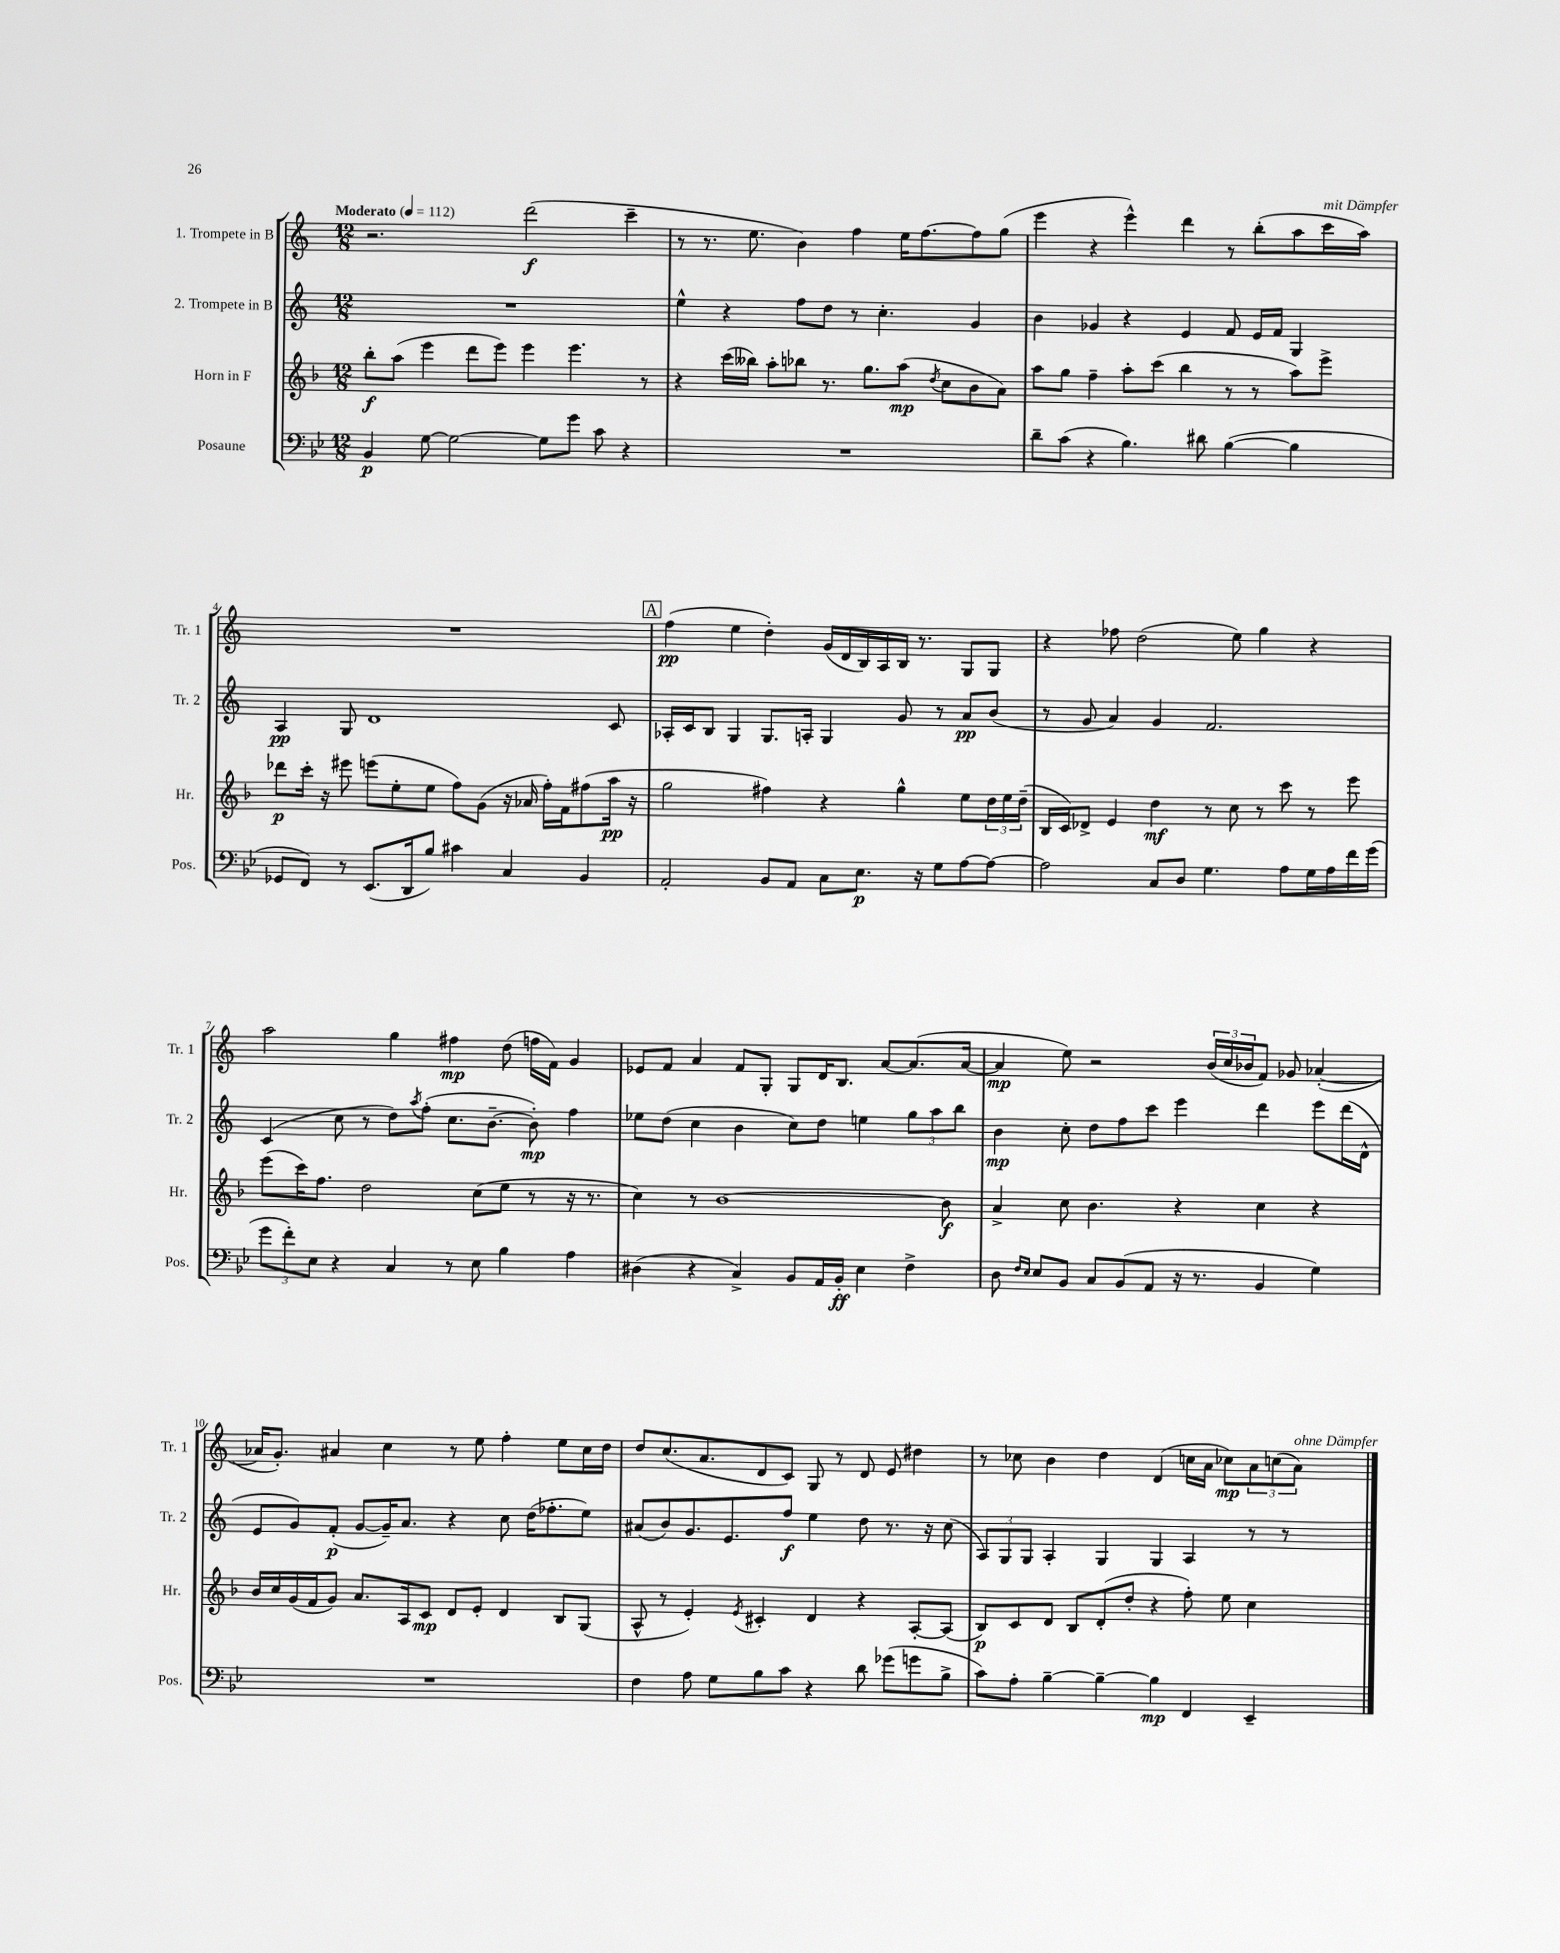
<<
\new StaffGroup <<
\new Staff = "s0" \with { instrumentName = "1. Trompete in B" shortInstrumentName = "Tr. 1" } {
    \clef treble \key c \major \numericTimeSignature \time 12/8 \tempo "Moderato" 4 = 112
    r2. d'''2\f( c'''4-- |
    r8 r8. e''8. b'4) f''4 e''16 f''8.~ f''8 g''8( |
    e'''4 r4 e'''4-^) d'''4 r8 b''8-.( a''8 c'''16^\markup { \italic "mit Dämpfer" } a''16) |
    R1. |
    \mark \markup { \box "A" } f''4\pp( e''4 d''4-.) g'16( d'16 b16) a16 b16 r8. g8 g8 |
    r4 fes''8 d''2( e''8) g''4 r4 |
    a''2 g''4 fis''4\mp d''8( f''16 f'16) g'4 |
    ees'8 f'8 a'4 f'8 g8-. g8 d'16 b8. a'8~ a'8.( a'16~ |
    a'4\mp e''8) r2 \tuplet 3/2 { b'16( c''16 bes'16 } f'8) ges'8 aes'4~-.( |
    aes'16 g'8.-.) ais'4 c''4 r8 e''8 f''4-. e''8 c''16 d''16 |
    d''8 c''8.( a'8. d'8 c'8) g8 r8 d'8 e'8 dis''4 |
    r8 ces''8 b'4 d''4 d'4( c''16 a'16 ces''8\mp) \tuplet 3/2 { a'8 c''8( a'8^\markup { \italic "ohne Dämpfer" }) } \bar "|." |
}
\new Staff = "s1" \with { instrumentName = "2. Trompete in B" shortInstrumentName = "Tr. 2" } {
    \clef treble \key c \major \numericTimeSignature \time 12/8
    R1. |
    e''4-^ r4 f''8 d''8 r8 c''4.-. g'4 |
    b'4 ges'4 r4 e'4 f'8 e'16 f'16 g4 |
    a4\pp g8 d'1 c'8 |
    \mark \markup { \box "A" } aes16-. c'16 b8 g4 g8. a16-. g4 g'8 r8 a'8\pp b'8( |
    r8 g'8 a'4) g'4 f'2. |
    c'4( c''8 r8 d''8) \acciaccatura { a''8 } f''8-.( c''8. b'8.~-- b'8-.\mp) f''4 |
    ees''8 d''8( c''4 b'4 c''8) d''8 e''4 \tuplet 3/2 { g''8 a''8 b''8 } |
    b'4\mp c''8-. d''8 f''8 c'''8 e'''4 d'''4 e'''8 d'''16( d'16-^ |
    e'8 g'8) f'8-.\p( g'8~ g'16--) a'8. r4 c''8 d''16( fes''8.-. e''8) |
    ais'8( b'8) g'8. e'8. f''8\f e''4 d''8 r8. r16 c''8( |
    \tuplet 3/2 { a8) g8 g8 } a4-. g4 g4 a4 r8 r8 \bar "|." |
}
\new Staff = "s2" \with { instrumentName = "Horn in F" shortInstrumentName = "Hr." } {
    \clef treble \key f \major \numericTimeSignature \time 12/8
    bes''8-.\f a''8( e'''4 d'''8 e'''8) e'''4 e'''4. r8 |
    r4 c'''16( beses''16) a''8-. bes''8 r8. g''8. a''8\mp( \acciaccatura { d''8 } c''8 bes'8 a'8) |
    a''8 g''8 f''4-- a''8-. c'''8( bes''4 r8 r8 a''8) e'''8-> |
    des'''8\p c'''16-. r16 eis'''8 e'''8( e''8-. e''8 f''8) g'8( r16 aes'16 f''16-.) f'16 fis''8( a''16\pp r16 |
    \mark \markup { \box "A" } g''2 fis''4) r4 g''4-^ e''8 \tuplet 3/2 { d''16 e''16 d''16--( } |
    bes16 c'16) des'8-> e'4 d''4\mf r8 c''8 r8 c'''8 r8 e'''8 |
    e'''8( c'''16) f''8. d''2 c''8( e''8 r8 r16 r8. |
    c''4) r8 bes'1~ bes'8\f |
    a'4-> c''8 bes'4. r4 c''4 r4 |
    bes'16 c''16 g'16( f'16 g'8) a'8. a16 c'8\mp d'8 e'8-. d'4 bes8 g8( |
    a8-^ r8 e'4-.) \acciaccatura { e'8 } cis'4-. d'4 r4 a8~-. a8( |
    bes8\p) c'8 d'8 bes8 d'8-.( d''8-. r4 f''8-.) e''8 c''4 \bar "|." |
}
\new Staff = "s3" \with { instrumentName = "Posaune" shortInstrumentName = "Pos." } {
    \clef bass \key bes \major \numericTimeSignature \time 12/8
    bes,4\p g8~ g2~ g8 g'8 c'8 r4 |
    R1. |
    d'8-- c'8( r4 bes4.) dis'8 bes4~( bes4 |
    ges,8 f,8) r8 ees,8.( d,16 bes8) cis'4 c4 bes,4 |
    \mark \markup { \box "A" } a,2-. bes,8 a,8 c8 ees8.\p r16 g8 a8~ a8~ |
    a2 c8 d8 g4. a8 g16 a16 f'16 g'16( |
    \tuplet 3/2 { g'8 f'8-.) ees8 } r4 c4 r8 ees8 bes4 a4 |
    dis4( r4 c4->) bes,8 a,16 bes,16-.\ff ees4 f4-> |
    d8 \grace { f16 ees16 } ees8 bes,8 c8 bes,8( a,8 r16 r8. bes,4 g4) |
    R1. |
    f4 a8 g8 bes8 c'8 r4 d'8 ges'8( g'8 bes8-> |
    c'8) a8-. bes4~-- bes4~-- bes4\mp f,4 ees,4-- \bar "|." |
}
>>
>>
